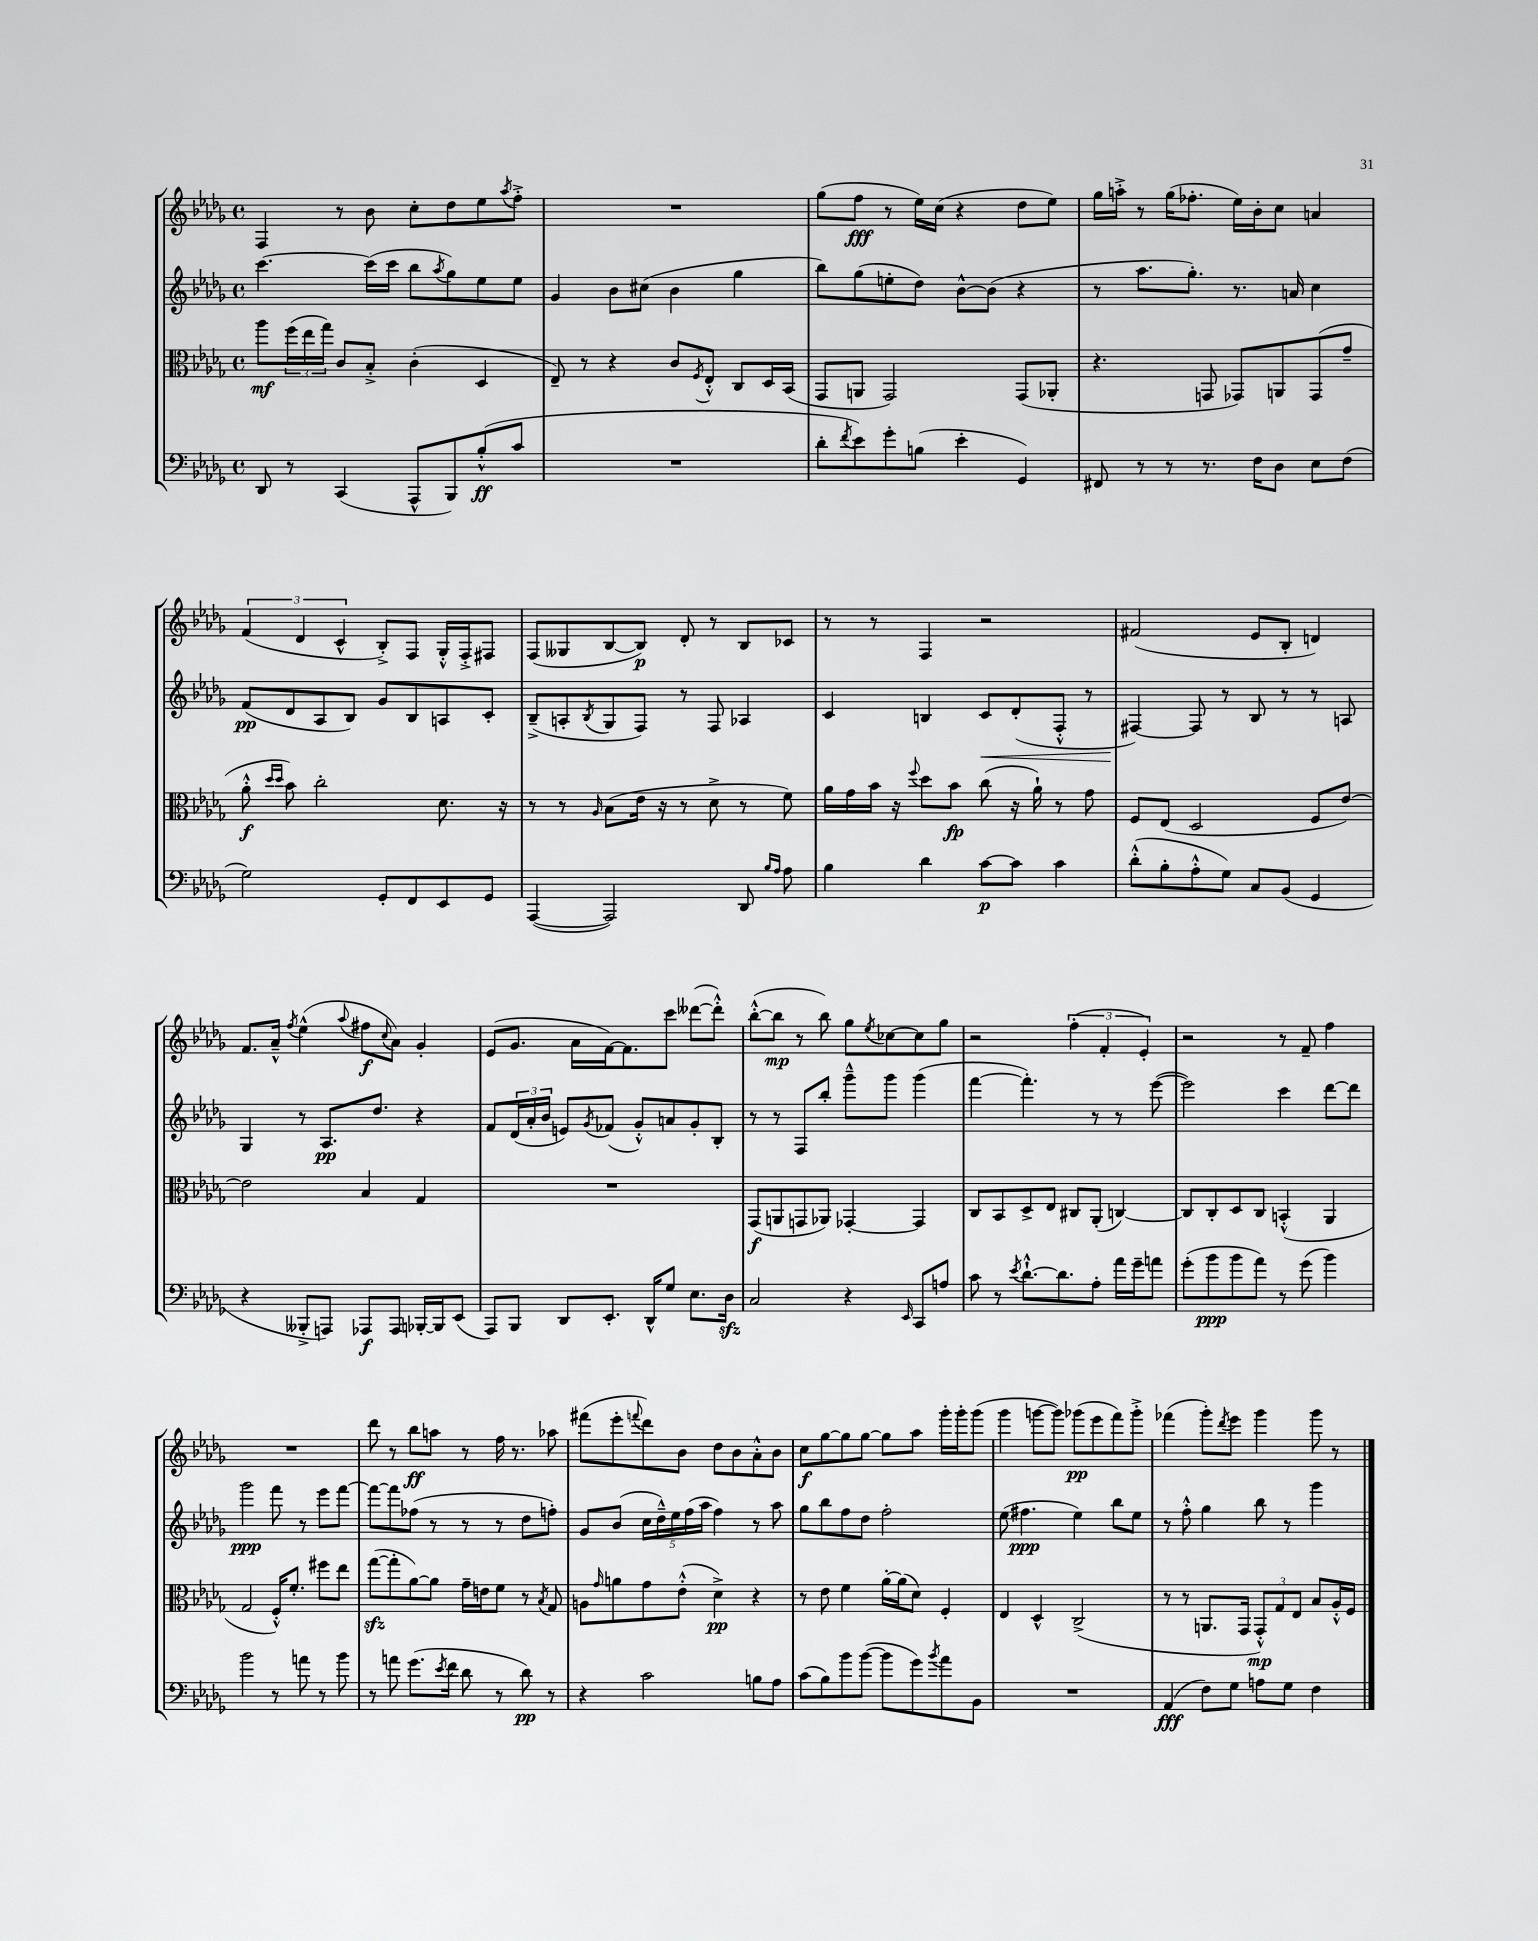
<<
\new StaffGroup <<
\new Staff = "s0" {
    \clef treble \key des \major \defaultTimeSignature \time 4/4
    f4 r8 bes'8 c''8-. des''8 ees''8 \acciaccatura { aes''8 } f''8-.-> |
    R1 |
    ges''8( f''8\fff r8 ees''16) c''16( r4 des''8 ees''8) |
    ges''16 a''16-.-> r8 ges''16( fes''8.-. ees''16) bes'16-. c''8 a'4 |
    \tuplet 3/2 { f'4( des'4 c'4-^ } bes8-.->) f8 ges16-.-^ f16-.-> fis8 |
    f8( geses8 bes8~ bes8\p) des'8-. r8 bes8 ces'8 |
    r8 r8 f4 r2 |
    fis'2( ees'8 bes8-. d'4) |
    f'8. aes'16---^ \acciaccatura { f''8 } ees''4-^( \appoggiatura { aes''8 } fis''8\f \appoggiatura { c''8 } aes'8) ges'4-. |
    ees'8( ges'8. aes'16 f'16~) f'8. c'''8 deses'''8~( deses'''8-.-^) |
    bes''8~-.-^( bes''8\mp r8 bes''8) ges''8 \acciaccatura { ees''8 } ces''8~ ces''8 ges''8 |
    r2 \tuplet 3/2 { f''4-.( f'4-. ees'4-.) } |
    r2 r8 f'8-- f''4 |
    R1 |
    des'''8 r8 bes''8\ff a''8 r8 f''16 r8. aes''8 |
    fis'''8( ees'''8-. \appoggiatura { f'''8 } des'''8) bes'8 des''8 bes'8 aes'8-.-^ bes'8 |
    c''8\f ges''8~ ges''8 ges''8~ ges''8 aes''8 ges'''16-. ges'''16-. ges'''8( |
    ges'''4 g'''8~ g'''8) ges'''8\pp( ees'''8 f'''8) ges'''8-.-> |
    fes'''4( ges'''8-.) \acciaccatura { des'''8 } ees'''8 ges'''4 ges'''8 r8 \bar "|." |
}
\new Staff = "s1" {
    \clef treble \key des \major \defaultTimeSignature \time 4/4
    c'''4.~ c'''16( c'''16 bes''8 \acciaccatura { aes''8 } ges''8) ees''8 ees''8 |
    ges'4 bes'8 cis''8( bes'4 ges''4 |
    bes''8) ges''8( e''8-. des''8) bes'8~-^ bes'8( r4 |
    r8 aes''8. ges''8.-.) r8. a'16 c''4 |
    f'8\pp( des'8 aes8 bes8) ges'8 bes8 a8 c'8-. |
    bes8--->( a8-. \acciaccatura { bes8 } ges8 f8) r8 f8 aes4 |
    c'4 b4 c'8\< des'8-.( f8-.-^ r8 |
    fis4~\!) fis8 r8 bes8 r8 r8 a8 |
    ges4 r8 aes8.\pp des''8. r4 |
    f'8 \tuplet 3/2 { des'16( aes'16-. bes'16 } e'8) \acciaccatura { ges'8 } fes'8( ges'8-.-^) a'8 ges'8-. bes8-. |
    r8 r8 f8 bes''8-. ges'''8---^ ges'''8 ges'''4( |
    f'''4~ f'''4.-.) r8 r8 ees'''8~( |
    ees'''2) c'''4 des'''8~ des'''8 |
    ges'''2\ppp f'''8 r8 ees'''8 f'''8~ |
    f'''8~ f'''8 fes''8( r8 r8 r8 des''8 f''8-.) |
    ges'8 bes'8( \tuplet 5/4 { c''16 des''16---^) ees''16 f''16( aes''16 } f''4) r8 aes''8 |
    ges''8 bes''8 f''8 des''8 f''2-. |
    ees''8( fis''4.\ppp ees''4) bes''8 ees''8 |
    r8 f''8-.-^ ges''4 bes''8 r8 ges'''4 \bar "|." |
}
\new Staff = "s2" {
    \clef alto \key des \major \defaultTimeSignature \time 4/4
    aes''8\mf \tuplet 3/2 { f''16( ees''16 ges''16) } c'8 bes8-.-> c'4-.( des4 |
    ees8--) r8 r4 c'8 \acciaccatura { f8 } ees8-.-^ c8 des16 bes,16( |
    ges,8 a,8 ges,2) ges,8( aes,8-. |
    r4. g,8 ges,8) a,8 ges,8( ges'8-- |
    aes'8-.-^\f \grace { des''16 des''16 } bes'8) c''2-. des'8. r16 |
    r8 r8 \grace { aes16 } bes8( ees'16 r16 r8 des'8-> r8 f'8) |
    aes'16 ges'16 bes'16 r16 \appoggiatura { f''8 } des''8 bes'8\fp c''8( r16 aes'16-!) r8 ges'8 |
    f8 ees8( des2 f8 ees'8~) |
    ees'2 bes4 ges4 |
    R1 |
    ges,8\f( a,8 g,8 aes,8) ges,4~-. ges,4 |
    c8 bes,8 des8-> ees8 cis8 aes,8-.( c4~) |
    c8 c8-. des8 c8 b,4-.-^( aes,4 |
    ges2 f16-.-^) f'8.-. fis''8 ees''8 |
    ges''8~\sfz( ges''8-. aes'8~) aes'8 ges'16-- e'16 f'8 r8 \acciaccatura { bes8 } ges8 |
    a8 \grace { ges'16 } a'8 ges'8 ees'8-.-^( des'4->\pp) r4 |
    r8 ees'8 f'4 aes'16~-. aes'16( des'8) f4-. |
    ees4 des4-^ c2->( |
    r8 r8 a,8. ges,16 \tuplet 3/2 { ges,8-.-^\mp) ges8 ees8 } bes8 aes16-.-^ f16 \bar "|." |
}
\new Staff = "s3" {
    \clef bass \key des \major \defaultTimeSignature \time 4/4
    des,8 r8 c,4( aes,,8-^ bes,,8) bes8-.-^\ff( c'8 |
    R1 |
    des'8-. \acciaccatura { f'8 } ees'8) ges'8-. b8( ees'4-. ges,4) |
    fis,8 r8 r8 r8. f16 des8 ees8 f8( |
    ges2) ges,8-. f,8 ees,8 ges,8 |
    aes,,4~( aes,,2) des,8 \grace { bes16 aes16 } aes8 |
    bes4 des'4 c'8~\p c'8 c'4 |
    des'8-.-^( bes8-. aes8-.-^ ges8) c8 bes,8( ges,4 |
    r4 beses,,8-.-> a,,8) aes,,8\f aes,,8 bes,,16~-. bes,,16 ees,8( |
    aes,,8) bes,,8 des,8 ees,8.-. des,16-^ ges8 ees8. des16\sfz |
    c2 r4 \grace { ees,16 } c,8 a8 |
    c'8 r8 \acciaccatura { ees'8 } des'8.~-!-^ des'8. aes8-. aes'16 ges'16-- a'8 |
    ges'8-.( bes'8\ppp bes'8 aes'8) r8 ges'8( bes'4) |
    bes'2 r8 a'8 r8 bes'8 |
    r8 a'8 ges'8.( \acciaccatura { ees'8 } f'16 des'8 r8 des'8\pp) r8 |
    r4 c'2 b8 aes8 |
    c'8( bes8) bes'8 bes'8~( bes'8 ges'8) \acciaccatura { bes'8 } aes'8 bes,8 |
    R1 |
    aes,4\fff( f8) ges8 a8 ges8 f4 \bar "|." |
}
>>
>>
\layout { \context { \Score \remove "Bar_number_engraver" } }
